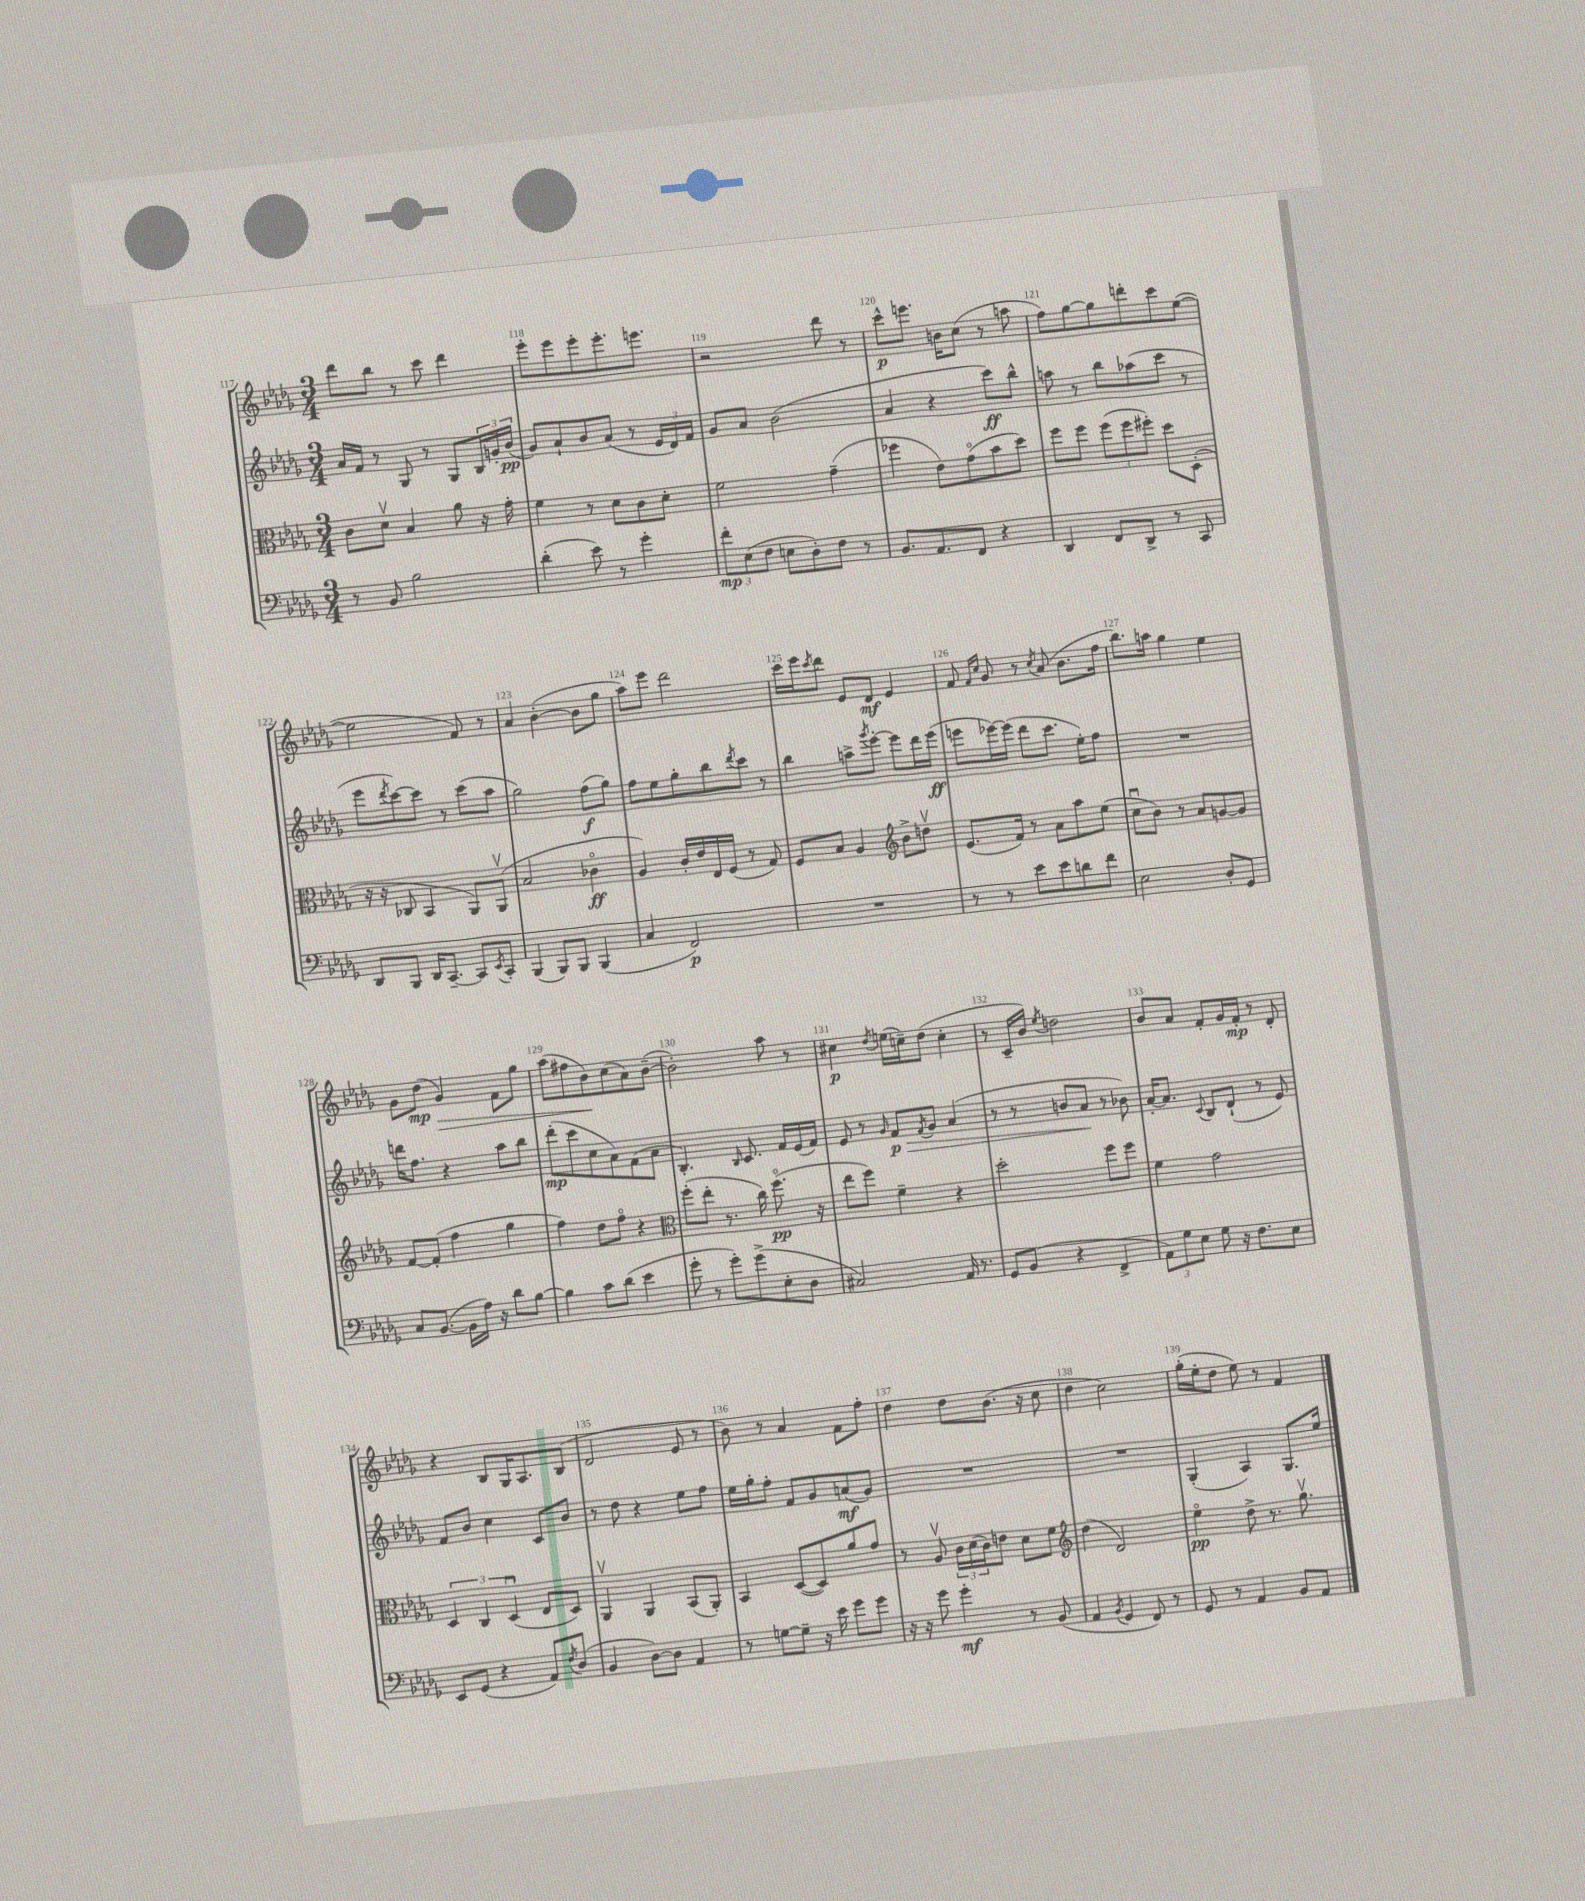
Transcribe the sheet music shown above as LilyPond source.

<<
\new StaffGroup <<
\new Staff = "s0" {
    \clef treble \key des \major \numericTimeSignature \time 3/4
    des'''8 bes''8 r8 c'''8 des'''4 |
    ees'''8-. ees'''8 ees'''8-. ees'''8.-. e'''8. |
    r2 des'''8 r8 |
    c'''8-^\p e'''8. b'16 c''8( r8 a''8 |
    f''8) ges''8~ ges''8 d'''8-. c'''8 ees''8~( |
    ees''2 f'8) r8 |
    aes'4 bes'4~-.( bes'8 ges''8 |
    aes''8) ees'''8 des'''2 |
    c'''16 ees'''16 \acciaccatura { c'''8 } des'''8 ees'8 des'8\mf ees'4 |
    f'8 \grace { f'16 c''16 } ges'8 r8 \acciaccatura { c''8 } aes'8( bes'8. f''16 |
    bes''8.) a''16 ges''4 ees''4 |
    ges'8 des''8\mp( ges'4\>) f'8 ges''8 |
    aes''8( fis''8 bes'8\!) c''8( aes'8) bes'8~--( |
    bes'2-.) aes''8 r8 |
    cis''4\p \acciaccatura { des''8 } e''16( c''16--) des''8( c''4-. |
    r8 c'16-- bes'16) \acciaccatura { ees''8 } d''2 |
    bes'8 aes'8 f'8-. ges'16 f'16-.\mp r8 des'8-. |
    r4 bes8 ges16 aes8. bes8( |
    des'2 ees'8 r8 |
    bes'8) r8 aes'4 f'8 f''8-. |
    des''4 des''8 bes'8.( r16 c''8 |
    des''4 c''2) |
    ges''16-.( ees''16-. des''8 ees''8) r8 f'4 \bar "|." |
}
\new Staff = "s1" {
    \clef treble \key des \major \numericTimeSignature \time 3/4
    aes'16 f'16 r8 ges8 r8 ges8 \tuplet 3/2 { bes16 g'16-. bes'16\pp( } |
    ges'8) aes'8-! bes'8 aes'8( r8 \tuplet 3/2 { ees'16 des'16) f'16 } |
    ges'8 aes'8 bes'2( |
    aes'4 r4 c'''8\ff) bes''8-^ |
    a''8 r8 bes''8 aes''8( c'''8 r8 |
    ees'''8 \acciaccatura { des'''8 } c'''8~) c'''8 r8 c'''8( aes''8 |
    ges''2) f''8\f( ges''8) |
    f''8 ees''8 ges''8-. bes''8 \acciaccatura { des'''8 } c'''8 r8 |
    bes''4 a''8-> \acciaccatura { ges'''8 } ees'''8~-. ees'''8 des'''16 ees'''16\ff( |
    e'''8 ees'''16~) ees'''16( des'''8 c'''8. ees''16-.) f''8 |
    R2. |
    d'''16 f''8. r4 aes''8 bes''8 |
    des'''8-.\mp( c'''8 c''8 aes'8) f'8( aes'8 |
    bes4.-.) \grace { bes16 } c'8. f'16 ees'16( f'16) |
    ees'8 r8 \grace { ges'16 } f'8\p\> \acciaccatura { f'8 } ges'8 aes'4( |
    r8 r8 b'8 aes'8\! r8 bes'8) |
    aes'16~-. aes'8. \appoggiatura { c'8 } bes8 des'8-!( r8 ees'8) |
    f'8 bes'8 c''4 c'8 bes'8 |
    r8 des''8 r4 ees''8 f''8 |
    ees''16 ges''16-. f''8-. f'8 ges'8 a'8\mf( ges'8) |
    R2. |
    R2. |
    ges4-.( aes4) ges8. ees''16 \bar "|." |
}
\new Staff = "s2" {
    \clef alto \key des \major \numericTimeSignature \time 3/4
    c'8 des'8\upbow bes4 aes'8 r16 ges'16-. |
    f'4 r8 des'8 c'8 des'8-. |
    f'2 ges'4--( |
    fes''4 ees'8) ges'8\flageolet( bes'8 des''8) |
    f''8 f''8 \tuplet 3/2 { f''8( f''8 fis''8-.) } des''8 des8-.( |
    r16 r16 ces8 bes,4 aes,8) aes,8\upbow( |
    bes2 ces'4\flageolet\ff |
    aes4) c'16-. ees'16 ees16 f16( r8 ges8) |
    f8 bes8 aes4 \clef treble bes'8-> d''8\upbow |
    ees'8.( f'16) r8 aes'8 aes''8 ees''8( |
    c''8\downbow bes'8) r8 aes'8 g'8~ g'8 |
    f'8~ f'8-.( f''4 ges''4 |
    f''4) des''8 f''8\flageolet r4 |
    \clef alto f''8-.( ees''8-. r8. c''16) f''8.\flageolet\pp( r16 |
    ees''8 f''8) f'4-- r4 |
    des''2-. f''8 f''8 |
    f'4 ges'2 |
    \tuplet 3/2 { des4 c4 des4\downbow( } ees8 des8) |
    aes,4\upbow aes,4 bes,8( aes,8-.) |
    bes,4 des8~( des8) aes'8 ges'8 |
    r8 aes8\upbow \tuplet 3/2 { c'16 des'16( c'16) } e'8 des'8 f'8 |
    \clef treble des''4( des'2) |
    ees''4\flageolet\pp des''8-> r8. ges''8.\upbow \bar "|." |
}
\new Staff = "s3" {
    \clef bass \key des \major \numericTimeSignature \time 3/4
    r8 bes,8 bes2 |
    des'4-.( ees'8) r8 ges'4-. |
    \tuplet 3/2 { f'8-.\mp ees8( f8 } e8 des8-.) f8 r8 |
    bes,8. aes,8. f,8 r4 |
    des,4 f,8 des,8-> r8 c,8 |
    des,8 bes,,8 des,16 c,8.~-- c,8 \acciaccatura { ees,8 } c,8-. |
    bes,,4( bes,,8) bes,,8 bes,,4( |
    c4 f,2\p) |
    R2. |
    r8 r8 ees'8 ees'8 d'8 f'8 |
    ees2 des8-. ges,8 |
    c8 bes,8.~( bes,16 aes16) r16 des'8 bes8~ |
    bes4 c'8 des'8( ees'4 |
    ges'8-. r8 ges'8-.) ges'8->( ees8-. des8 |
    cis2) aes,16 r8. |
    ges,8 bes,8( r4 f,4-> |
    \tuplet 3/2 { aes,8) ges8 ees8 } ges8 r16 f8. ees8 |
    ees,8 ges,8( r4 aes,8) \acciaccatura { f8 } des8( |
    bes,4 des8~) des8 aes,4 |
    r8 g8~ g8-- r16 ees'16 ges'8 ges'8 |
    r16 r16 ges'8 ges'4-.\mf r8 bes,8( |
    aes,4 \acciaccatura { bes,8 } ges,4 f,8) r8 |
    ges,8 r8 aes,4 bes,8 aes,8 \bar "|." |
}
>>
>>
\layout { \context { \Score currentBarNumber = #117 \override BarNumber.break-visibility = ##(#f #t #t) barNumberVisibility = #all-bar-numbers-visible } }
